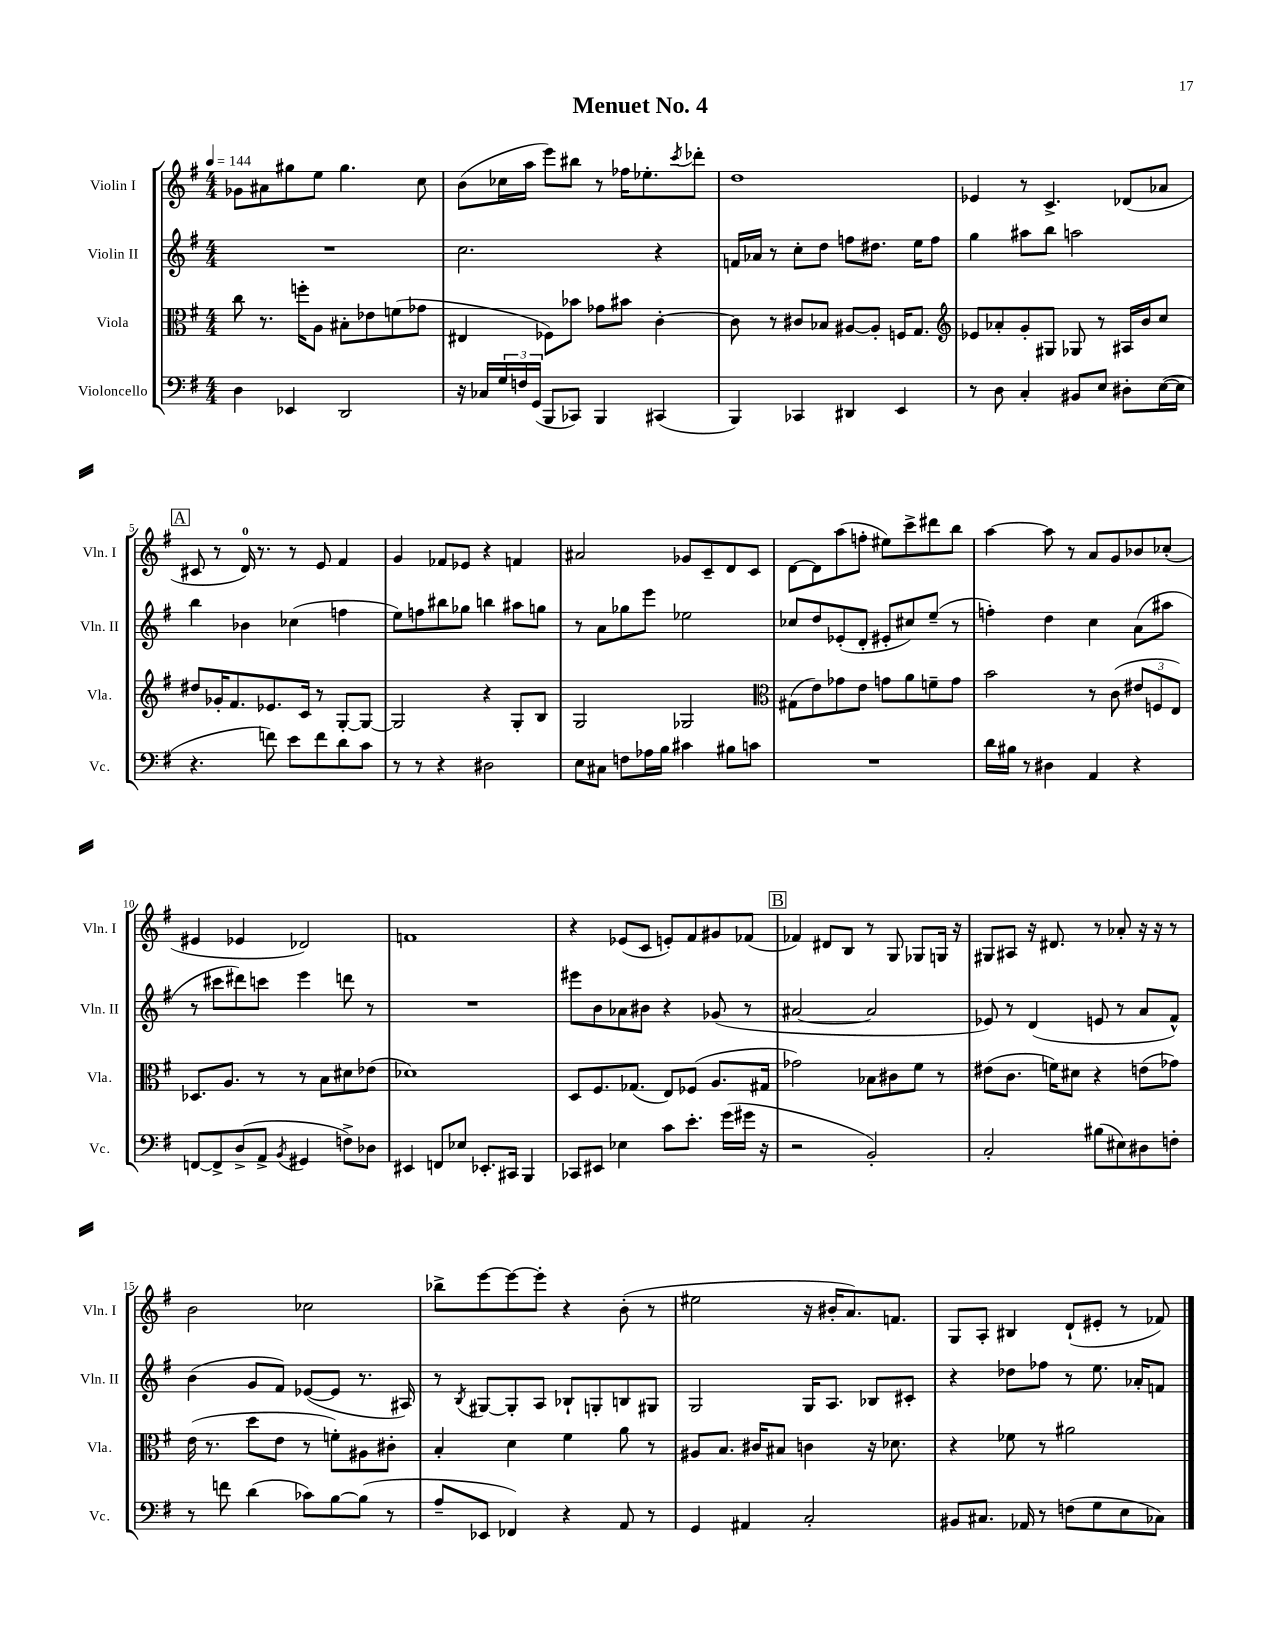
\header { title = "Menuet No. 4" }
<<
\new StaffGroup <<
\new Staff = "s0" \with { instrumentName = "Violin I" shortInstrumentName = "Vln. I" } {
    \clef treble \key g \major \numericTimeSignature \time 4/4 \tempo 4 = 144
    ges'8 ais'8 gis''8 e''8 gis''4. c''8 |
    b'8( ces''16 a''16 e'''8) bis''8 r8 fes''16 ees''8.-. \acciaccatura { c'''8 } des'''8-. |
    d''1 |
    ees'4 r8 c'4.-> des'8( aes'8 |
    \mark \markup { \box "A" } cis'8 r8 d'16-0) r8. r8 e'8 fis'4 |
    g'4 fes'8 ees'8 r4 f'4 |
    ais'2 ges'8 c'8-- d'8 c'8 |
    d'8~ d'8 a''8( f''8-. eis''8) c'''8-> dis'''8 b''8 |
    a''4~ a''8 r8 a'8 g'8 bes'8 ces''8-.( |
    eis'4 ees'4 des'2) |
    f'1 |
    r4 ees'8( c'8 e'8-.) fis'8 gis'8 fes'8( |
    \mark \markup { \box "B" } fes'4) dis'8 b8 r8 g8 ges8 g16 r16 |
    gis8 ais8 r16 dis'8. r8 aes'8-. r16 r16 r8 |
    b'2 ces''2 |
    bes''8-> e'''8~ e'''8~ e'''8-. r4 b'8-.( r8 |
    eis''2 r16 bis'16-. a'8.) f'8. |
    g8 a8-. bis4 d'8-!( eis'8-. r8 fes'8) \bar "|." |
}
\new Staff = "s1" \with { instrumentName = "Violin II" shortInstrumentName = "Vln. II" } {
    \clef treble \key g \major \numericTimeSignature \time 4/4
    R1 |
    c''2. r4 |
    f'16 aes'16 r8 c''8-. d''8 f''8 dis''8. e''16 f''8 |
    g''4 ais''8 b''8 a''2 |
    \mark \markup { \box "A" } b''4 bes'4 ces''4( f''4 |
    e''8) f''8 bis''8 ges''8 b''4 ais''8 g''8 |
    r8 a'8 ges''8 e'''8 ees''2 |
    ces''8 d''8 ees'8-.( d'8-. eis'8-. cis''8) e''8--( r8 |
    f''4-.) d''4 c''4 a'8( ais''8 |
    r8 cis'''8 dis'''8) c'''8 e'''4 d'''8 r8 |
    R1 |
    eis'''8 b'8 aes'8 bis'8 r4 ges'8( r8 |
    \mark \markup { \box "B" } ais'2~ ais'2 |
    ees'8) r8 d'4( e'8 r8 a'8 fis'8-^) |
    b'4( g'8 fis'8) ees'8~( ees'8 r8. ais16) |
    r8 \acciaccatura { b8 } gis8~ gis8-. a8 bes8-! g8-. b8 gis8 |
    g2 g16 a8. bes8 cis'8-. |
    r4 des''8 fes''8 r8 e''8. aes'16-. f'8 \bar "|." |
}
\new Staff = "s2" \with { instrumentName = "Viola" shortInstrumentName = "Vla." } {
    \clef alto \key g \major \numericTimeSignature \time 4/4
    c''8 r8. f''16-. a8 bis8-. ees'8 f'8( ges'8 |
    eis4 fes8) bes'8 ges'8 bis'8 c'4~-. |
    c'8 r8 cis'8 bes8 ais8~ ais8-. f16 g8. |
    \clef treble ees'8 aes'8-. g'8-. gis8 ges8 r8 ais16 b'16 c''8 |
    \mark \markup { \box "A" } dis''8 ges'16-. fis'8. ees'8. c'16 r8 g8~-. g8~ |
    g2 r4 g8-. b8 |
    g2 ges2 |
    \clef alto gis8( e'8) ges'8 e'8 g'8 a'8 f'8-- g'8 |
    b'2 r8 c'8( \tuplet 3/2 { eis'8 f8 e8) } |
    des8. a8. r8 r8 b8 dis'8 ees'8( |
    des'1) |
    d8 fis8. ges8.( e8) fes8( a8. gis16 |
    \mark \markup { \box "B" } ges'2) bes8 cis'8 fis'8 r8 |
    eis'8( c'8. f'16) dis'8 r4 e'8( ges'8) |
    e'16( r8. d''8 e'8 r8 f'8-.) ais8 cis'8-. |
    b4-. d'4 fis'4 a'8 r8 |
    ais8 b8. cis'16 bis8 c'4 r16 des'8. |
    r4 fes'8 r8 ais'2 \bar "|." |
}
\new Staff = "s3" \with { instrumentName = "Violoncello" shortInstrumentName = "Vc." } {
    \clef bass \key g \major \numericTimeSignature \time 4/4
    d4 ees,4 d,2 |
    r16 ces16 \tuplet 3/2 { g16 f16 g,16( } b,,8 ces,8) b,,4 cis,4( |
    b,,4) ces,4 dis,4 e,4 |
    r8 d8 c4-. bis,8 e8 dis8-. e16~( e16 |
    \mark \markup { \box "A" } r4. f'8) e'8 f'8 d'8 c'8 |
    r8 r8 r4 dis2 |
    e8 cis8 f8 aes16 b16 cis'4 bis8 c'8 |
    R1 |
    d'16 bis16 r8 dis4 a,4 r4 |
    f,8~ f,8-> d8->( a,8-> \acciaccatura { b,8 } gis,4 f8->) des8 |
    eis,4 f,8 ees8 ees,8.-. cis,16 b,,4 |
    ces,8 eis,8 ees4 c'8 e'8.-. g'16( gis'16 r16 |
    \mark \markup { \box "B" } r2 b,2-.) |
    c2-. bis8( eis8) dis8 f8-. |
    r8 f'8 d'4( ces'8) b8~ b8( r8 |
    a8-- ees,8 fes,4) r4 a,8 r8 |
    g,4 ais,4 c2-. |
    bis,8 cis8. aes,16 r8 f8( g8 e8 ces8) \bar "|." |
}
>>
>>
